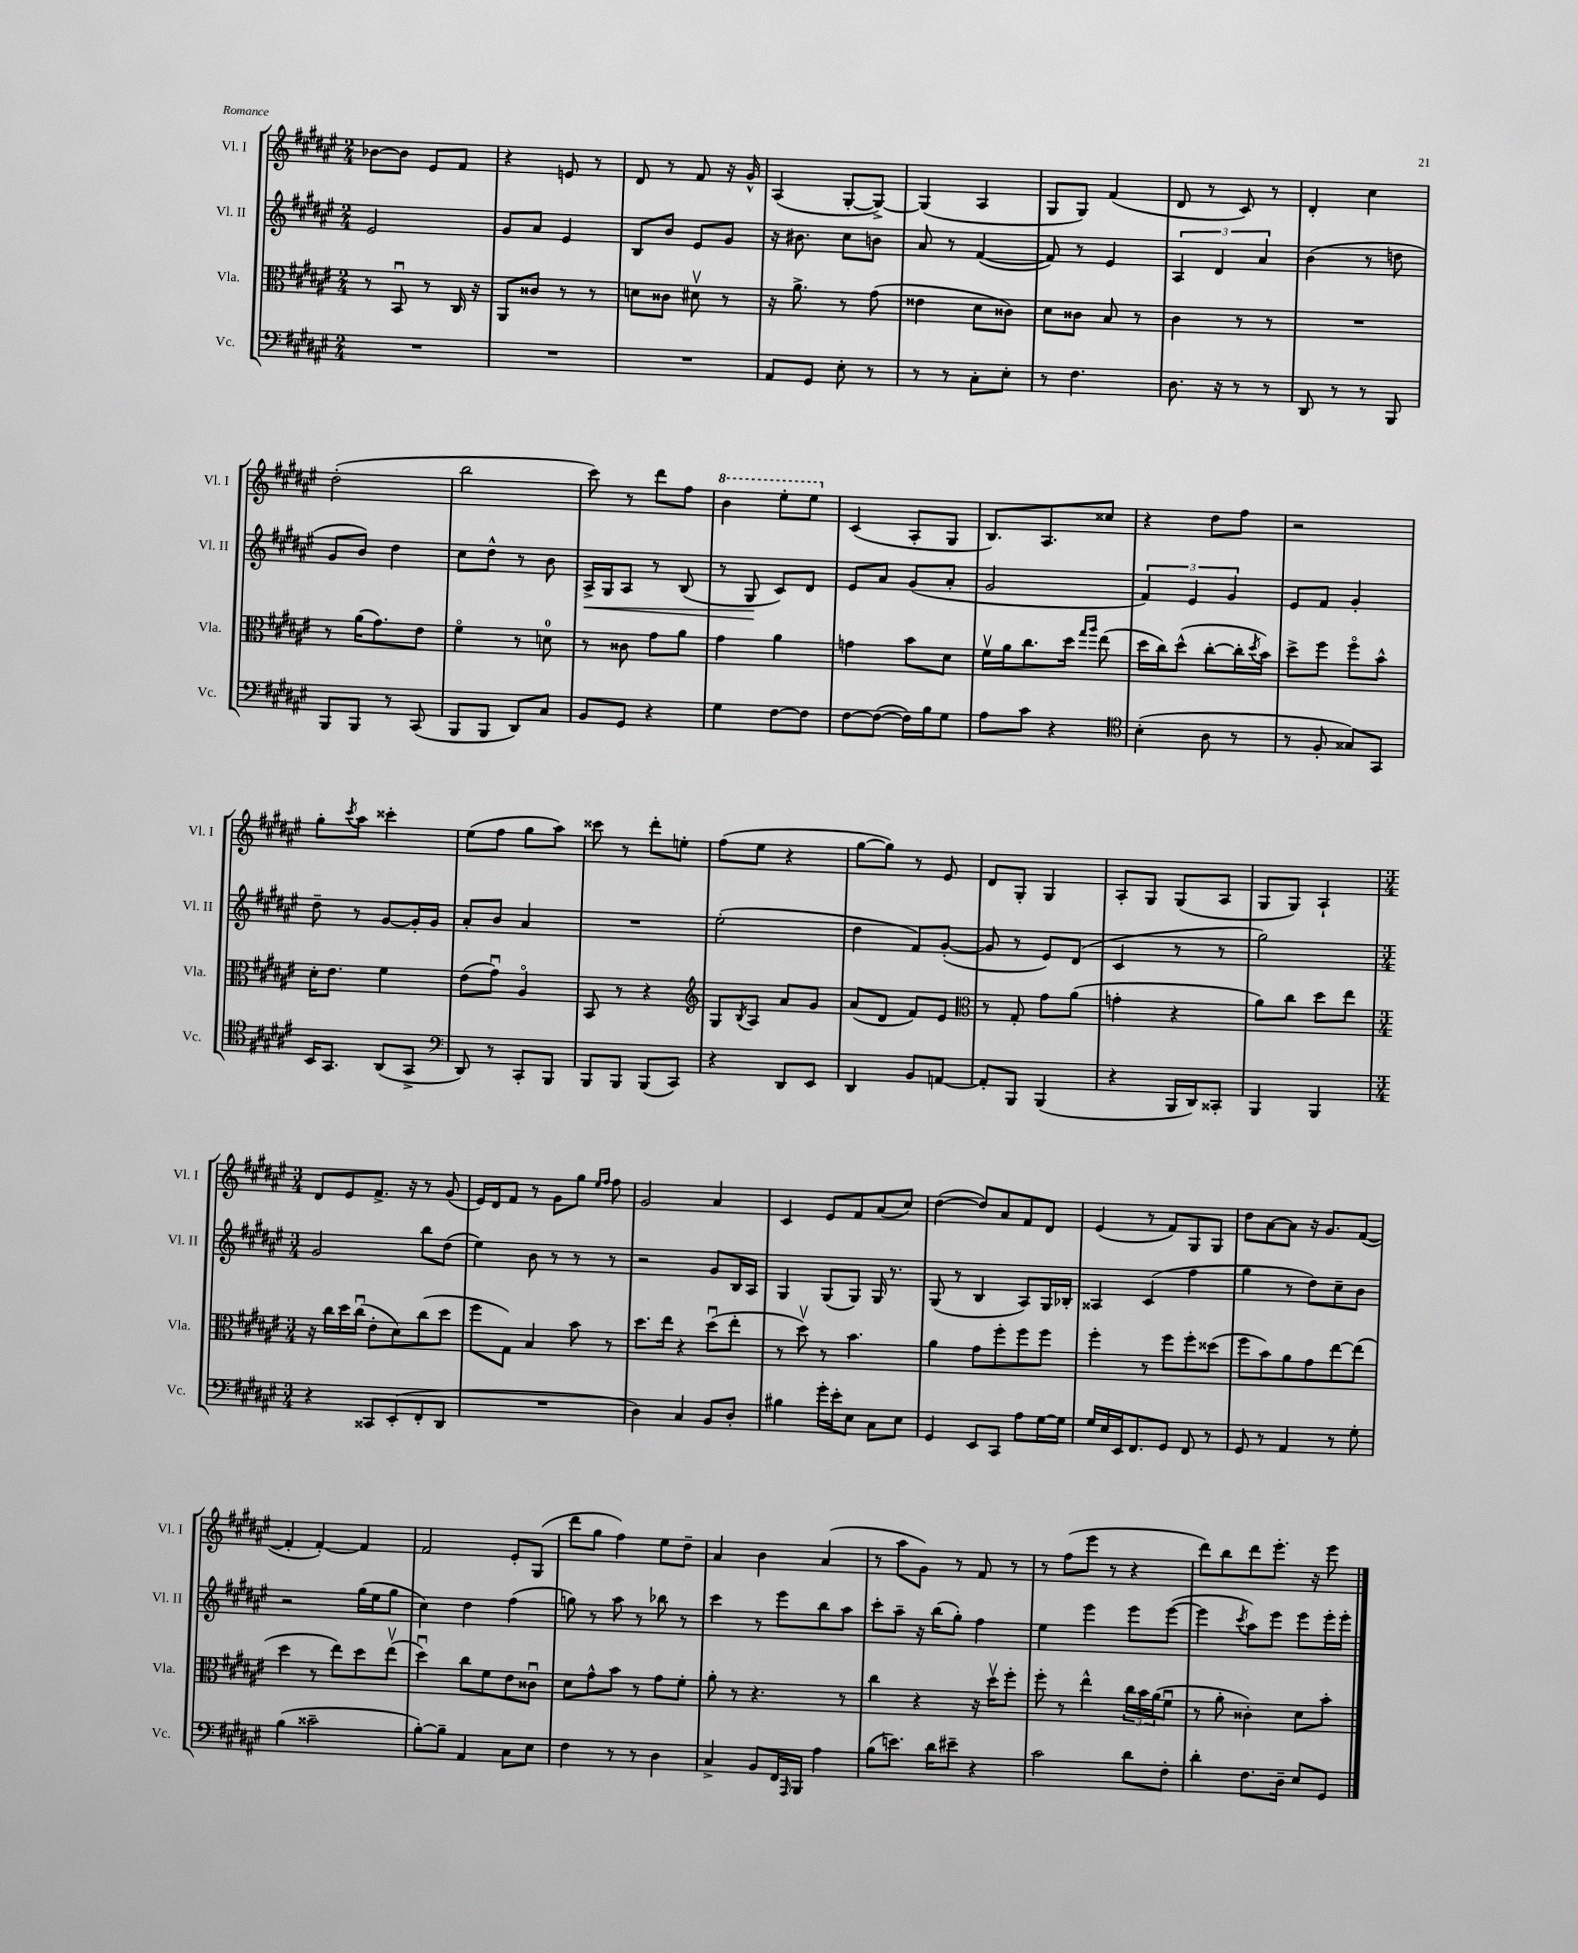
<<
\new StaffGroup <<
\new Staff = "s0" \with { instrumentName = "Vl. I" shortInstrumentName = "Vl. I" } {
    \clef treble \key fis \major \numericTimeSignature \time 2/4
    bes'8~ bes'8 eis'8 fis'8 |
    r4 e'8 r8 |
    dis'8 r8 fis'8 r16 gis'16-^ |
    ais4( gis8~-. gis8~->) |
    gis4( ais4 |
    gis8 gis8) fis'4( |
    dis'8 r8 cis'8) r8 |
    dis'4-. cis''4 |
    dis''2-.( |
    b''2 |
    cis'''8) r8 dis'''8 fis''8 |
    \ottava #1 b''4 eis'''8-. eis'''8 \ottava #0 |
    cis'4( ais8-. gis8 |
    b8.) ais8. cisis''8 |
    r4 dis''8 fis''8 |
    r2 |
    gis''8-. \acciaccatura { cis'''8 } ais''8 cisis'''4-. |
    eis''8( fis''8 gis''8 ais''8) |
    cisis'''8 r8 dis'''8-. e''8-. |
    fis''8( eis''8 r4 |
    gis''8~ gis''8) r8 eis'8 |
    dis'8 gis8-. gis4 |
    ais8-. gis8 gis8( ais8 |
    gis8 gis8) ais4-! |
    \numericTimeSignature \time 3/4 dis'8 eis'8 fis'8.-> r16 r8 gis'8( |
    eis'16) dis'16 fis'8 r8 gis'8 gis''8 \grace { eis''16 fis''16 } fis''8 |
    gis'2 ais'4 |
    cis'4 eis'8 fis'8 ais'8( cis''8) |
    dis''4~( dis''8) ais'8 fis'8 dis'8 |
    eis'4( r8 fis'8) gis8 gis8 |
    dis''8 ais'8~ ais'8 r16 gis'8. fis'8~( |
    fis'4-. fis'4~-.) fis'4 |
    fis'2 eis'8-. gis8( |
    dis'''8 gis''8 fis''4) eis''8 dis''8-- |
    ais'4 b'4 ais'4( |
    r8 ais''8 gis'8) r8 fis'8 r8 |
    r8 fis''8( eis'''8 r8 r4 |
    dis'''8) b''8 dis'''8 eis'''8.-. r16 eis'''8 \bar "|." |
}
\new Staff = "s1" \with { instrumentName = "Vl. II" shortInstrumentName = "Vl. II" } {
    \clef treble \key fis \major \numericTimeSignature \time 2/4
    eis'2 |
    gis'8 ais'8 eis'4 |
    b8 b'8 eis'8 gis'8 |
    r16 bis'8. cis''8 b'8 |
    ais'8 r8 fis'4~( |
    fis'8) r8 eis'4 |
    \tuplet 3/2 { ais4 dis'4 ais'4 } |
    b'4( r8 d''8 |
    gis'8 b'8) dis''4 |
    cis''8 dis''8-^ r8 b'8 |
    ais16->\< gis16 ais8 r8 b8( |
    r8 gis8\! cis'8) dis'8 |
    eis'8 ais'8 gis'8( ais'8-. |
    gis'2 |
    \tuplet 3/2 { fis'4) eis'4 gis'4 } |
    eis'8 fis'8 gis'4-. |
    dis''8-- r8 gis'8~ gis'16-. gis'16 |
    ais'8-. b'8 ais'4 |
    R2 |
    eis''2-.( |
    dis''4 fis'8) gis'8~-.( |
    gis'8 r8 eis'8) dis'8( |
    cis'4 r8 r8 |
    gis''2) |
    \numericTimeSignature \time 3/4 gis'2 b''8 dis''8( |
    eis''4) b'8 r8 r8 r8 |
    r2 gis'8 b16 ais16 |
    gis4 gis8( gis8) gis16 r8. |
    gis8( r8 b4 ais8) gis16 bes16-. |
    aisis4 cis'4( fis''4 |
    gis''4 r8 dis''8) cis''8-- b'8 |
    r2 gis''16( eis''16 gis''8 |
    cis''4) dis''4 fis''4( |
    g''8) r8 ais''8 r8 bes''8 r8 |
    cis'''4 r8 eis'''8 b''8 ais''8 |
    cis'''8-. ais''8-- r16 b''16( gis''8-.) fis''4 |
    eis''4 eis'''4 eis'''8 eis'''8~( |
    eis'''4 \acciaccatura { cis'''8 } ais''8) eis'''8 eis'''8 eis'''16-. eis'''16-. \bar "|." |
}
\new Staff = "s2" \with { instrumentName = "Vla." shortInstrumentName = "Vla." } {
    \clef alto \key fis \major \numericTimeSignature \time 2/4
    r8 b,8\downbow r8 cis16 r16 |
    ais,8 cisis'8 r8 r8 |
    d'8 cisis'8 dis'8\upbow r8 |
    r16 ais'8.-> r8 gis'8( |
    eisis'4 dis'8 cisis'8) |
    dis'8 cisis'8 b8 r8 |
    cis'4 r8 r8 |
    R2 |
    r8 ais'16( gis'8.) eis'8 |
    fis'4\flageolet r8 d'8-0 |
    r8 cisis'8 gis'8 ais'8 |
    gis'4 ais'4 |
    g'4 b'8 dis'8 |
    fis'16\upbow ais'16 cis''8. dis''16 \grace { gis''16 ais''16 } eis''8( |
    dis''16 cis''16) dis''8-^( cis''8~-. cis''16-. \acciaccatura { dis''8 } b'16) |
    dis''8-> fis''8 fis''8\flageolet b'8-^ |
    dis'16-. eis'8. fis'4 |
    eis'8( gis'8\downbow) ais4\flageolet |
    b,8 r8 r4 |
    \clef treble gis8 \acciaccatura { b8 } ais8 ais'8 gis'8 |
    ais'8( dis'8 fis'8) eis'8 |
    \clef alto r8 gis8-. gis'8 ais'8( |
    g'4-. r4 |
    ais'8) cis''8 dis''8 eis''8 |
    \numericTimeSignature \time 3/4 r16 cis''16 dis''16 cis''16\downbow( eis'8-. dis'8) cis''8( dis''8 |
    fis''8 gis8) b4 b'8 r8 |
    dis''8. eis''16 r4 dis''8\downbow( eis''8-. |
    r8 dis''8\upbow) r8 b'4. |
    ais'4 gis'8 fis''8-. fis''8 fis''8 |
    fis''4-. r8 fis''8 fis''8-. disis''8( |
    fis''8 b'8) ais'8 gis'8 eis''8~ eis''8( |
    dis''4 r8 eis''8) dis''8 eis''8\upbow( |
    dis''4\downbow) cis''8 fis'8 eis'8 cisis'8\downbow |
    dis'8 gis'8-^ b'8 r8 gis'8 fis'8-. |
    ais'8-. r8 r4. r8 |
    cis''4 r4 r16 dis''16\upbow fis''8-. |
    fis''8-. r8 eis''4-^ \tuplet 3/2 { cis''16 b'16 ais'16( } fis'8\downbow |
    r8 ais'8-. cisis'4-.) dis'8 b'8-. \bar "|." |
}
\new Staff = "s3" \with { instrumentName = "Vc." shortInstrumentName = "Vc." } {
    \clef bass \key fis \major \numericTimeSignature \time 2/4
    R2 |
    R2 |
    R2 |
    ais,8 gis,8 eis8-. r8 |
    r8 r8 cis8-. eis8-. |
    r8 fis4. |
    dis8. r16 r8 r8 |
    dis,8 r8 r8 b,,8 |
    b,,8 b,,8 r8 cis,8( |
    b,,8 b,,8 dis,8) cis8 |
    b,8 gis,8 r4 |
    gis4 fis8~ fis8 |
    fis8~ fis8~( fis16) b16 gis8 |
    ais8 cis'8 r4 |
    \clef tenor b4-.( ais8 r8 |
    r8 fis8-. gisis8) gis,8 |
    b,16 gis,8. ais,8( gis,8-> |
    \clef bass dis,8) r8 cis,8-. b,,8 |
    b,,8 b,,8 b,,8( cis,8) |
    r4 dis,8 eis,8 |
    dis,4 b,8 a,8~ |
    a,8-. b,,8 b,,4( |
    r4 b,,16 dis,16) cisis,8-. |
    b,,4 b,,4 |
    \numericTimeSignature \time 3/4 r4 cisis,8 eis,8-.( fis,8-. dis,8 |
    R2. |
    dis4) cis4 b,8 dis8-. |
    bis4 gis'16-. eis'16-. eis8 cis8 eis8 |
    gis,4 eis,8 cis,8 ais8 gis16~ gis16 |
    gis16 eis16 eis,16 fis,8. gis,8 fis,8 r8 |
    gis,8 r8 ais,4 r8 gis8-. |
    b4( cisis'2-- |
    b8~-.) b8-- ais,4 cis8 eis8 |
    fis4 r8 r8 dis4 |
    cis4-> b,8 fis,16 \grace { ais,,16 } b,,16 ais4 |
    b8( e'8.) dis'16 eis'8-- r4 |
    cis'2 dis'8 fis8-. |
    dis'4-. fis8. dis16-- eis8 gis,8 \bar "|." |
}
>>
>>
\layout { \context { \Score \remove "Bar_number_engraver" } }
